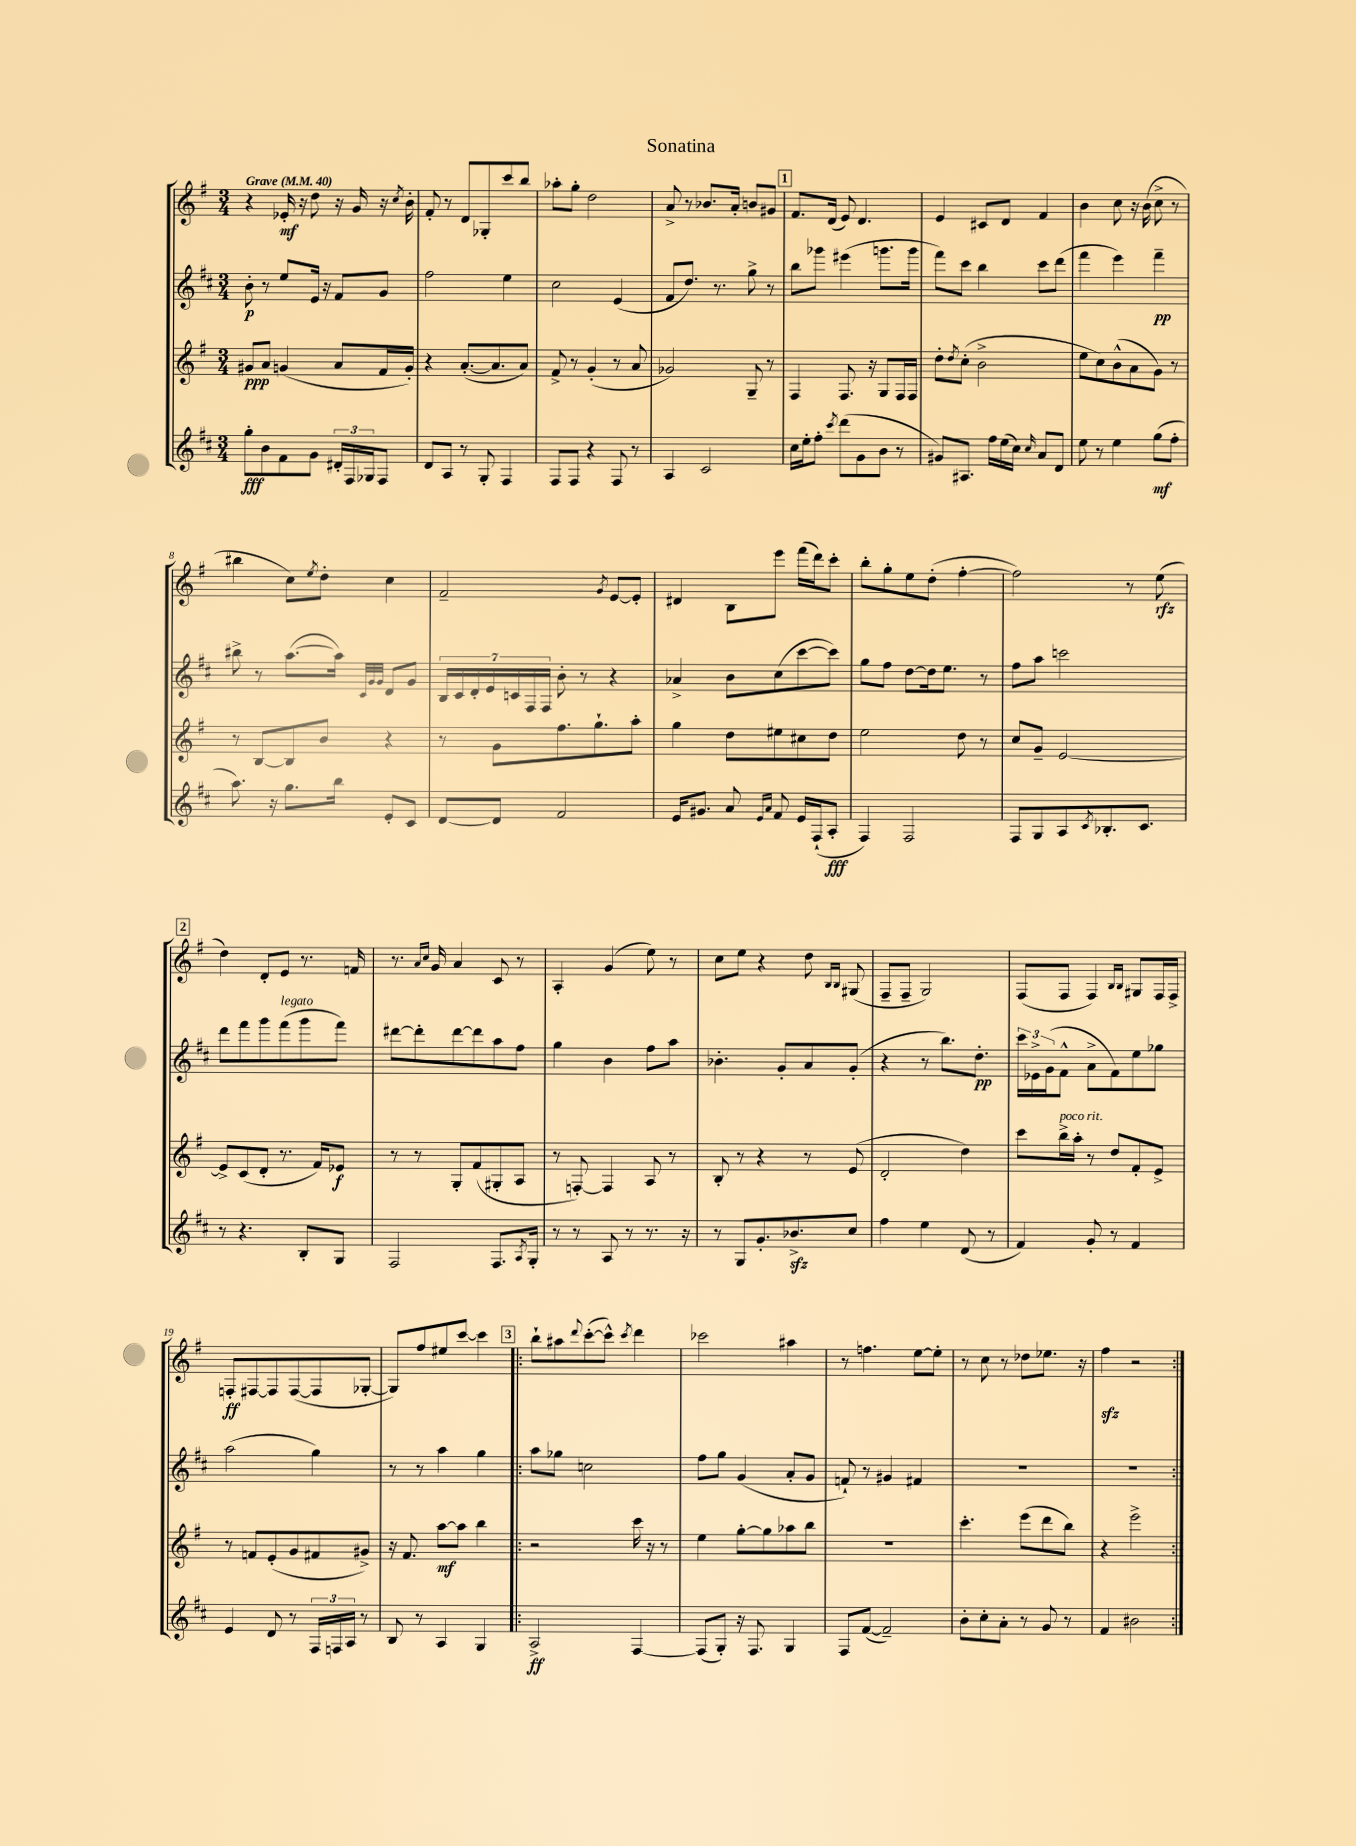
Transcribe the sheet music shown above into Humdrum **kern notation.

**kern	**kern	**kern	**kern
*staff4	*staff3	*staff2	*staff1
*clefG2	*clefG2	*clefG2	*clefG2
*k[f#c#]	*k[f#]	*k[f#c#]	*k[f#]
*M3/4	*M3/4	*M3/4	*M3/4
*MM40	*MM40	*MM40	*MM40
8gg'\L	8g#/L	8b'\	4r
8b\	8a/J	8r	.
8f#\	(4g/	8ee/L	16e-'/
.	.	.	16r
8g\J	.	16e/Jk	8dd\
.	.	16r	.
24d#'/LL	8a/L	8f#/L	16r
24F#/	.	.	.
.	.	.	16g/
24G-/J	.	.	.
8F#/J	16f#/L	8g/J	16r
.	.	.	8qcc/
.	16g'/JJ)	.	16b'\
=	=	=	=
8d/L	4r	2ff#\	8f#'/
8A/J	.	.	8r
8r	([8.a'/L	.	8d/L
8G'/	.	.	8G-'/
.	8.a/]	.	.
4F#/	.	4ee\	8ccc/
.	8a/J)	.	8bb/J
=	=	=	=
8F#/L	8f#^/	2cc#\	8aa-'\L
8F#/J	8r	.	8gg'\J
4r	(4g'/	.	2dd\
8F#/	8r	(4e/	.
8r	8a/	.	.
=	=	=	=
4A/	2g-/)	8f#/L	8a^/
.	.	8.dd/J)	8r
2c#/	.	.	8.b-/L
.	.	8.r	.
.	.	.	16a'/Jk
.	8G~/	8gg^\	8b/L
.	8r	8r	8g#/J
=	=	=	=
16cc#\LL	4F#/	8bb\L	8.f#/L
16ee'\J	.	.	.
8ff#'\J	.	8ggg-\J	.
.	.	.	(16d/Jk
8qccc#/	.	.	.
(8ddd\L	8.F#/	(4eee#\	8e/)
8g\	.	.	4.d/
.	16r	.	.
8b\J	8G/L	8.ggg\L	.
8r	16F#/L	.	.
.	16F#/JJ	16ggg\Jk	.
=	=	=	=
8g#/L)	8dd'\L	8fff#\L)	4e/
.	8qdd/	.	.
8.A#/J	(8cc'\J	8ccc#\J	.
.	2b^\	4bb\	8c#/L
16ff#\LL	.	.	.
(16ee\	.	.	8d/J
16cc#\JJ)	.	.	.
16qqcc#/	.	.	.
8a/L	.	8ccc#\L	4f#/
8d/J	.	(8ddd\J	.
=	=	=	=
8ee\	8ee\L	4fff#\	4b\
8r	8cc\)	.	.
4ee\	(8b^^\	4eee\)	8cc\
.	8a\	.	16r
.	.	.	(16b\
(8gg\L	8g\J)	4fff#~\	8cc^\
8ff#'\J	8r	.	8r
=	=	=	=
8.aa\)	8r	8bb#^\	4bb#\
.	[8B/L	8r	.
16r	.	.	.
8.gg\L	8B/]	([8.aa\L	8cc\L)
.	.	.	8qee/
.	8b/J	.	8dd'\J
16bb\Jk	.	16aa\]Jk)	.
.	.	32qqc#/LLL	.
.	.	32qqg/	.
.	.	32qqg/JJJ	.
8e'/L	4r	8d/L	4cc\
8c#/J	.	8g/J	.
=	=	=	=
[8d/L	8r	28B/LL	2f#~/
.	.	28c#/	.
.	.	28d'/	.
.	.	28e/	.
8d/]J	8g\L	.	.
.	.	28c/	.
.	.	28F#/	.
.	.	28F#/JJ	.
2f#/	8.ff#\	8b'\	.
.	.	8r	.
.	8.gg`\	.	.
.	.	.	8qg/
.	.	4r	[8e/L
.	8aa'\J	.	8e'/]J
=	=	=	=
16e/LK	4gg\	4a-^/	4d#/
8.g#/J	.	.	.
8a/	8dd\L	8b\L	8B\L
16qqe/LL	.	.	.
16qqa/JJ	.	.	.
8f#/	8ee#\	(8cc#\	8eee\J
16e/LL	8cc#\	[8ccc#\	(16fff#\LL
(16F#`/J	.	.	16ddd\J)
8A'/J	8dd\J	8ccc#\]J)	8ccc'\J
=	=	=	=
4F#/)	2ee\	8gg\L	8bb'\L
.	.	8ff#\J	8gg'\
2F#/	.	[8dd\L	8ee\
.	.	16dd\]k	(8dd'\J
.	.	8.ee\J	.
.	8dd\	.	[4ff#'\
.	8r	8r	.
=	=	=	=
8F#/L	8cc/L	8ff#\L	2ff#\])
8G/	8g~/J	8aa\J	.
8A/	[2e/	2ccc\	.
8qc#/	.	.	.
8.B-'/	.	.	.
.	.	.	8r
8.c#/J	.	.	.
.	.	.	(8ee\
=	=	=	=
8r	8e^/]L	8ddd\L	4dd\)
4.r	(8c/	8fff#\	.
.	8d'/J	8ggg\	8d'/L
.	8.r	(8fff#\	8e/J
8B'/L	.	8ggg\	8.r
.	16f#/LK)	.	.
8G/J	8e-/J	8fff#\J)	.
.	.	.	16f/
=	=	=	=
2F#/	8r	[8ddd#\L	8.r
.	8r	8ddd#'\]	.
.	.	.	16qqa/LL
.	.	.	16qqcc/JJ
.	.	.	16g/
.	8G'/L	[8ddd#\	4a/
.	(8f#/	8ddd#\]	.
8.F#/L	8G#'/	8aa\	8c/
.	8A/J	8ff#\J	8r
8qA/	.	.	.
16G'/Jk	.	.	.
=	=	=	=
8r	8r	4gg\	4A'/
8r	[8F'/)	.	.
8A/	4F/]	4b\	(4g/
8r	.	.	.
8.r	8A/	8ff#\L	8ee\)
.	8r	8aa\J	8r
16r	.	.	.
=	=	=	=
8r	8B'/	4.b-'\	8cc\L
8G/L	8r	.	8ee\J
8.g'/	4r	.	4r
.	.	8g'/L	.
8.b-^/	.	.	.
.	8r	8a/	8dd\
.	.	.	16qqB/LL
.	.	.	16qqB/JJ
8cc#/J	(8e/	(8g'/J	(8G#/
=	=	=	=
4ff#\	2d'/	4r	8F#~/L
.	.	.	8F#~/J
4ee\	.	8r	2G/)
.	.	8.bb\L)	.
(8d/	4dd\)	.	.
.	.	8.dd'\J	.
8r	.	.	.
=	=	=	=
4f#/)	8ccc\L	24ccc#\LL	(8F#/L
.	.	24e-^\	.
.	.	(24g\J	.
.	16bb^\L	8f#^^\J	8F#/J
.	16aa'\JJ	.	.
8g'/	8r	8a^\L	4F#/)
8r	8dd/L	8f#\)	.
.	.	.	16qqB/LL
.	.	.	16qqB/JJ
4f#/	8f#'/	8ee\	8G#/L
.	8e^/J	8gg-\J	16F#/L
.	.	.	16F#^/JJ
=	=	=	=
4e/	8r	(2aa\	8F'/L
.	8f/L	.	[8F#/
8d/	(8e'/	.	8F#/]
8r	8g/	.	([8F#/
24F#/LL	8f#/	4gg\)	8F#/]
24F/	.	.	.
24A/JJ	.	.	.
8r	8g#^/J)	.	[8G-'/J
=	=	=	=
8B/	16r	8r	8G-/]L)
.	8.f#/	.	.
8r	.	8r	8ff#/
4A/	[8aa\L	4aa\	8ee#/
.	8aa\]J	.	[8ccc/J
4G/	4bb\	4gg\	4ccc\]
=!|:	=!|:	=!|:	=!|:
2A^/	2r	8aa\L	8bb`\L
.	.	8gg-\J	8aa#\
.	.	.	8qqddd/
.	.	2cc\	([8ccc'\
.	.	.	8ccc^^\]J)
.	.	.	8qccc/
[4F#/	16ccc\	.	4ddd\
.	16r	.	.
.	8r	.	.
=	=	=	=
(8F#/]L	4ee\	8ff#\L	2ccc-\
8G'/J)	.	8gg\J	.
16r	[8gg'\L	(4g/	.
8.F#/	.	.	.
.	8gg\]	.	.
4G/	8aa-\	8a'/L	4aa#\
.	8bb\J	8g/J	.
=	=	=	=
8F#/L	2.r	8f`/)	8r
([8f#/J	.	8r	4.ff\
2f#~/])	.	4g#/	.
.	.	4f#/	[8ee\L
.	.	.	8ee'\]J
=	=	=	=
8b'\L	4.ccc'\	2.r	8r
8cc#'\	.	.	8cc\
8a'\J	.	.	8r
8r	(8eee\L	.	8dd-\L
8g/	8ddd\	.	8.ee-\J
8r	8bb\J)	.	.
.	.	.	16r
=	=	=	=
4f#/	4r	2.r	4ff#\
2b#\	2eee^\	.	2r
==:|!	==:|!	==:|!	==:|!
*-	*-	*-	*-
